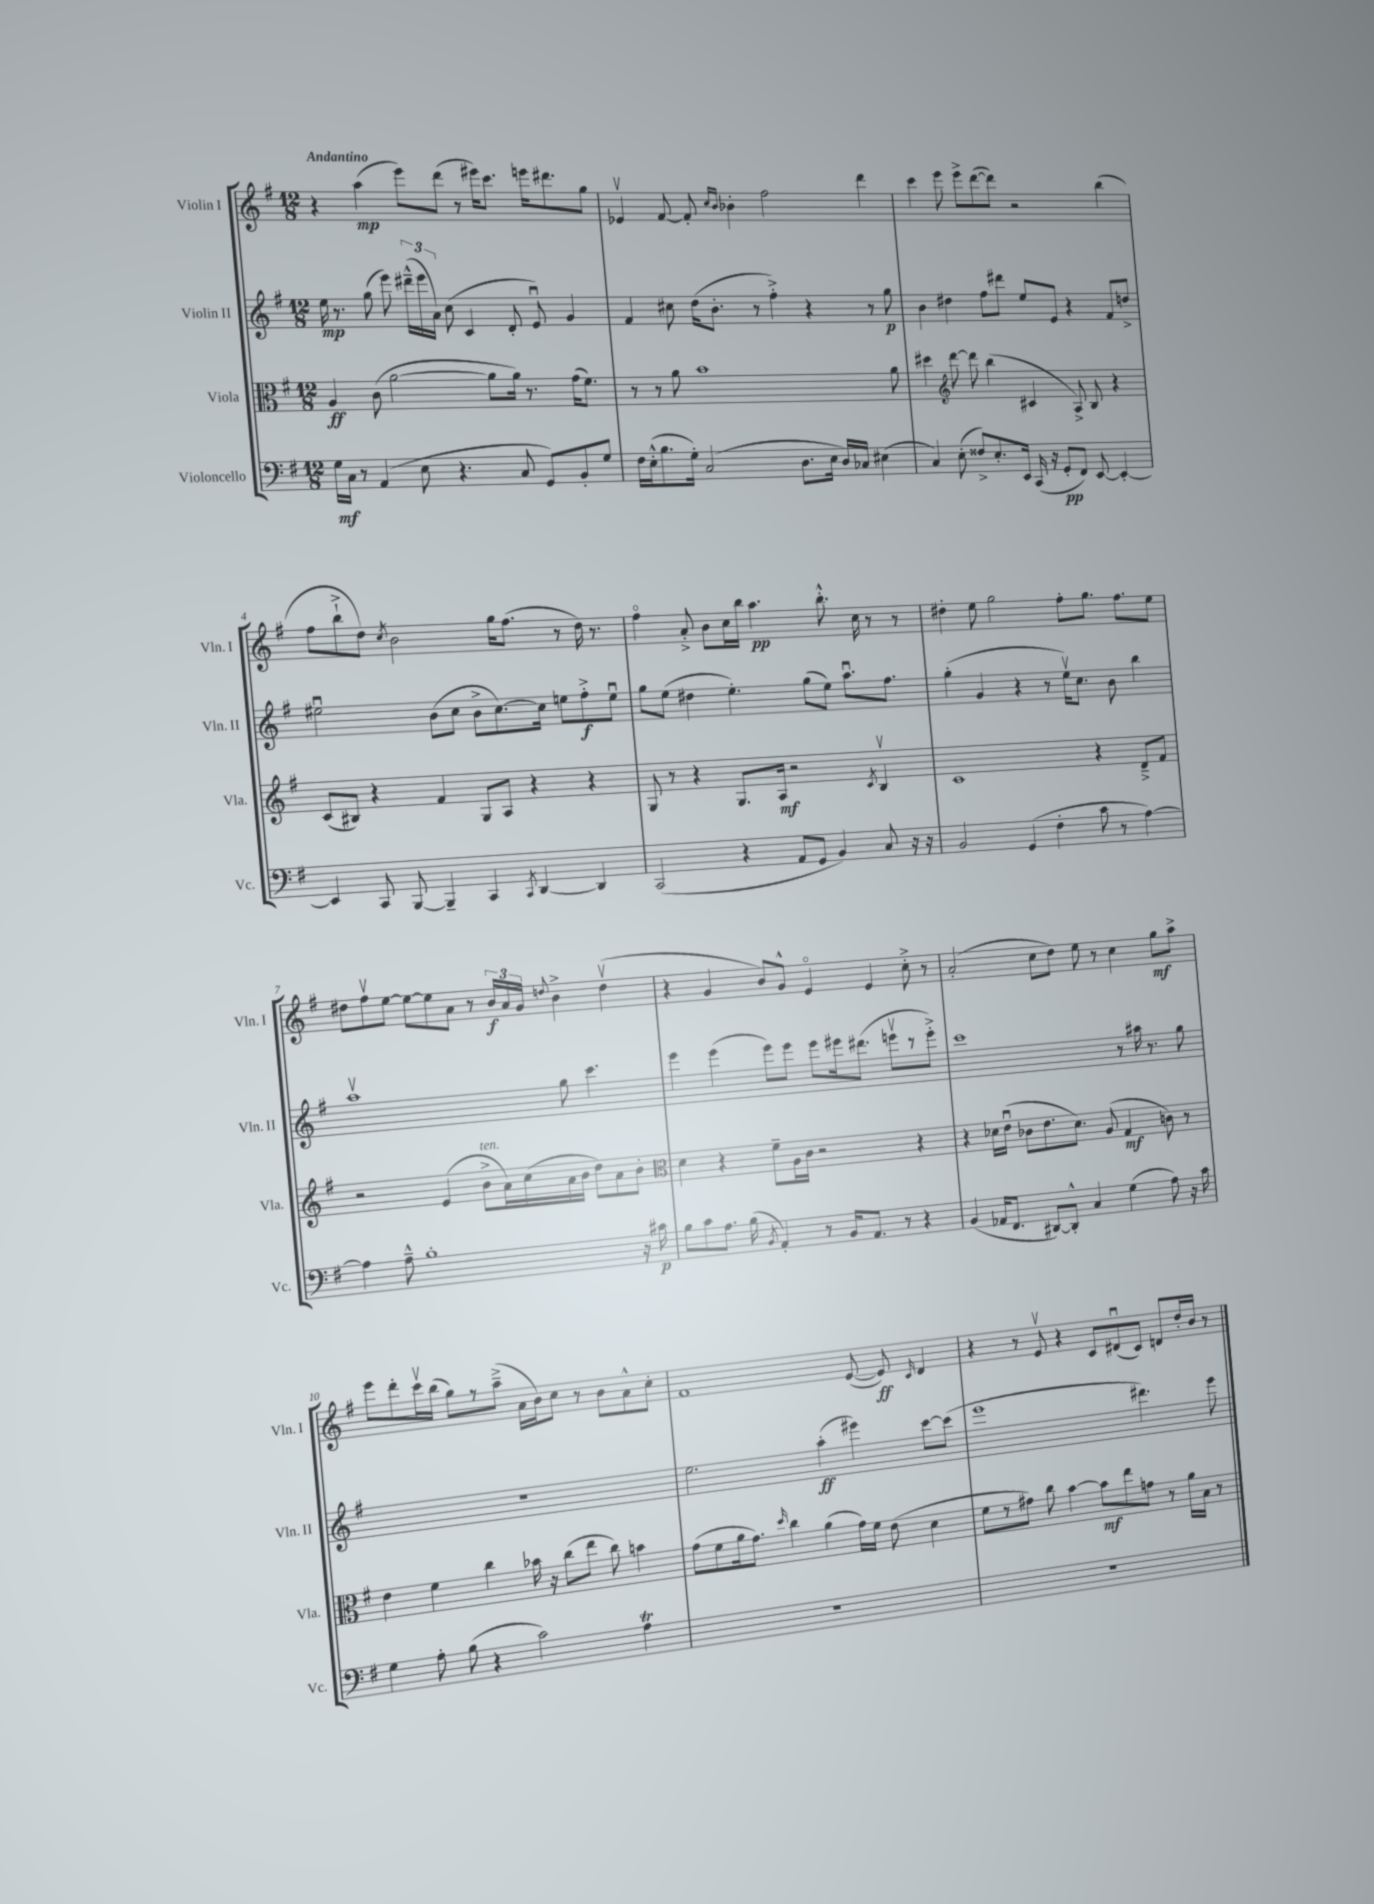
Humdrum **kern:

**kern	**kern	**kern	**kern
*staff4	*staff3	*staff2	*staff1
*clefF4	*clefC3	*clefG2	*clefG2
*k[f#]	*k[f#]	*k[f#]	*k[f#]
*M12/8	*M12/8	*M12/8	*M12/8
16G\LL	4A/	16ee\	4r
16C\JJ	.	8.r	.
8r	.	.	.
(4AA/	(8c\	(8gg\	(4aa\
.	[2a\	8eee\)	.
8E\	.	(24ddd#~^^\LL	8eee\L)
.	.	24eee\	.
.	.	24a\JJ)	.
4.r	.	(8cc\	(8ddd\J
.	.	4c/	8r
.	8a\]L	.	16eee#\LK)
.	.	.	8.ccc\J
8C/	16a\Jk)	8d'/	.
.	8.r	.	.
8GG/L)	.	8eu/)	16eee\LK
.	.	.	8.ddd#\
8BB'/	(16g\LK	4g/	.
.	8.f#\J)	.	.
8G/J	.	.	8gg\J
=	=	=	=
16F#\LL	8r	4f#/	4e-v/
(16E'^^\J	.	.	.
8.B\	8r	.	.
.	8a\	8cc#\	[8f#/
16G'\Jk)	.	.	.
(2C/	1b	(16dd\LK	8f#'/]
.	.	8.b'\J	.
.	.	.	16qqcc/LL
.	.	.	16qqb/JJ
.	.	.	4b-'\
.	.	8r	.
.	.	4ff#'^\)	2ff#\
8.D\L	.	.	.
.	.	4r	.
16E\Jk	.	.	.
16D/LL)	.	.	.
16C-/JJ	.	.	.
(4E#\	.	8r	4ddd\
.	8a\	8gg\	.
=	=	=	=
4C/)	4dd#\	4b\	4ccc\
*	*clefG2	*	*
(8E'\	[8ddd\	4dd#\	8eee\
8F##^/L)	8ddd\]	.	8eee^\L
8.E'/	(4bb\	8ff#\L	([8ddd\
.	.	8ddd#\J	8ddd\]J)
16EE/Jk	.	.	.
(16CC/	4c#/	8ee/L	2r
16r	.	.	.
8GG'/L	.	8e/J	.
8FF#/J)	8A^/)	4r	.
[8EE/	8B/	.	.
4EE'/_	4r	8f#/L	(4bb\
.	.	8dd^/J	.
=	=	=	=
4EE/]	(8c/L	2ee#u\	8ff#\L
.	8B#/J)	.	8bb`^\
8CC/	4r	.	8dd\J)
.	.	.	8qcc/
[8BBB/	.	.	2b\
4BBB~/]	4f#/	(8b\L	.
.	.	8cc\J	.
4CC/	8G/L	8b^\L	.
.	8A/J	[8.cc\)	16gg\LK
.	.	.	(8.ff#\J
8qCC/	.	.	.
[4DD/	4r	.	.
.	.	16cc\]Jk	.
.	.	8ee\L	8r
4DD/]	4r	8ff#'^\	16dd\)
.	.	.	8.r
.	.	8eeu\J	.
=	=	=	=
(2CC/	8G/	8gg\L	4ff#o\
.	8r	(8ee\J	.
.	4r	4dd#\	8a'^/
.	.	.	8b\L
4r	8.G/L	4.ee'\)	16cc\L
.	.	.	16bb\JJ
.	.	.	4.aa\
.	16A/Jk	.	.
8AA/L	2r	.	.
8GG/J	.	(8gg\L	.
4BB/)	.	8ee\J)	8.bb'^^\
.	.	8.aau\L	.
.	.	.	16cc\
.	8qc/	.	.
8C/	4Bv/	.	8r
.	.	8.ff#\J	.
16r	.	.	8r
16r	.	.	.
=	=	=	=
2BB/	1c	(4gg'\	4dd#'\
.	.	4g/	8ee\
.	.	.	2gg\
(4GG/	.	4r	.
4F#'\	.	8r	.
.	.	16eev\LK)	8ff#'\L
.	.	8.cc\J	.
8c\	4r	.	8.gg\J
8r	.	8b\	.
.	.	.	8.ff#\L
[4A\)	8d~^/L	4bb\	.
.	8f#/J	.	8ee\J
=	=	=	=
4A\]	2r	1aav	8dd#\L
.	.	.	8ff#v\
8A~^^\	.	.	[8ee\J
1B'	.	.	8ee\_L
.	(4e/	.	8ee\]
.	.	.	8a\J
.	8b^\L	.	8r
.	16a\L)	.	24b/LL
.	.	.	24a/
.	(16cc\	.	.
.	.	.	24g/JJ
.	.	.	8qqdd/
.	16a\	8gg\	4b^\
.	16b\JJ	.	.
.	8dd\L)	4.ccc\	.
.	8a\	.	(4ddv\
16r	8b'\J	.	.
16c#\	.	.	.
=	=	=	=
*	*clefC3	*	*
8B\L	4d\	4eee\	4r
8c\	.	.	.
8.A\J	4r	(4eee\	4g/
(16B\	.	.	.
8qBB/	.	.	.
4AA'/)	8f#~\L	8eee\L)	8b/L)
.	16A\L	8eee\J	8g^^/J
.	16c\JJ	.	.
8r	2r	8eee\L	4eo/
16BB/LK	.	16eee#\k	.
8.AA/J	.	(8.ddd#\J	.
.	.	.	4e/
8r	.	8eeev\L	.
4r	4r	8r	8cc'^\
.	.	8eee'^\J)	8r
=	=	=	=
(4BB/	4r	1ccc	(2a'/
16AA-/LK	16d-\LL	.	.
8.FF#/J	(16eu\JJ	.	.
.	8c-\L	.	.
[8DD#/L)	8.e\	.	8cc\L
8DD#'^^/]J	.	.	8dd\J)
.	8.d-\J)	.	.
4C/	.	.	8ee\
.	(8A/	.	8r
(4G\	4G/	8r	4cc\
.	.	16aa#\	.
.	.	8.r	.
8A\)	8c\)	.	8gg\L
16r	8r	8gg\	8aa^\J
16c\	.	.	.
=	=	=	=
4G\	4e\	1.r	8eee\L
.	.	.	8ddd'\
8A'\	4f#\	.	16cccv\L
.	.	.	(16bb\JJ
(8B\	.	.	8gg\L)
4r	4cc\	.	8r
.	.	.	(8aa~^\J
2c\)	16b-\	.	16a\LL
.	16r	.	16b\J)
.	(8cc\L	.	8cc\J
.	8ee\J	.	8r
.	8cc\)	.	8b\L
4A\	4b\	.	8a^^\
.	.	.	8cc'\J
=	=	=	=
1.r	(8g\L	2.ee\	1f#
.	8f#\	.	.
.	16a\k	.	.
.	8.g\J)	.	.
.	16qqdd/	.	.
.	4cc\	.	.
.	(4a\	(4aa'\	.
.	16g\LL)	4eee#\)	([8e/
.	16f#\JJ	.	.
.	(8e\	.	8e/])
.	.	.	16qqc/
.	4d\	[8ccc\L	4d/
.	.	(8ccc\]J	.
=	=	=	=
1.r	8f#\L	1eee	4r
.	8r	.	.
.	8g#\J)	.	8r
.	8cc\	.	8ev/
.	[4b\	.	4r
.	8b\]L	.	8c/L
.	8ee\	.	(8d#u/
.	8g\J	4.ddd#\)	8c/J)
.	8r	.	8d/L
.	16a\LL	.	16dd'/L
.	16B\JJ	.	16b/JJ
.	8r	8eee\	8r
==	==	==	==
*-	*-	*-	*-
